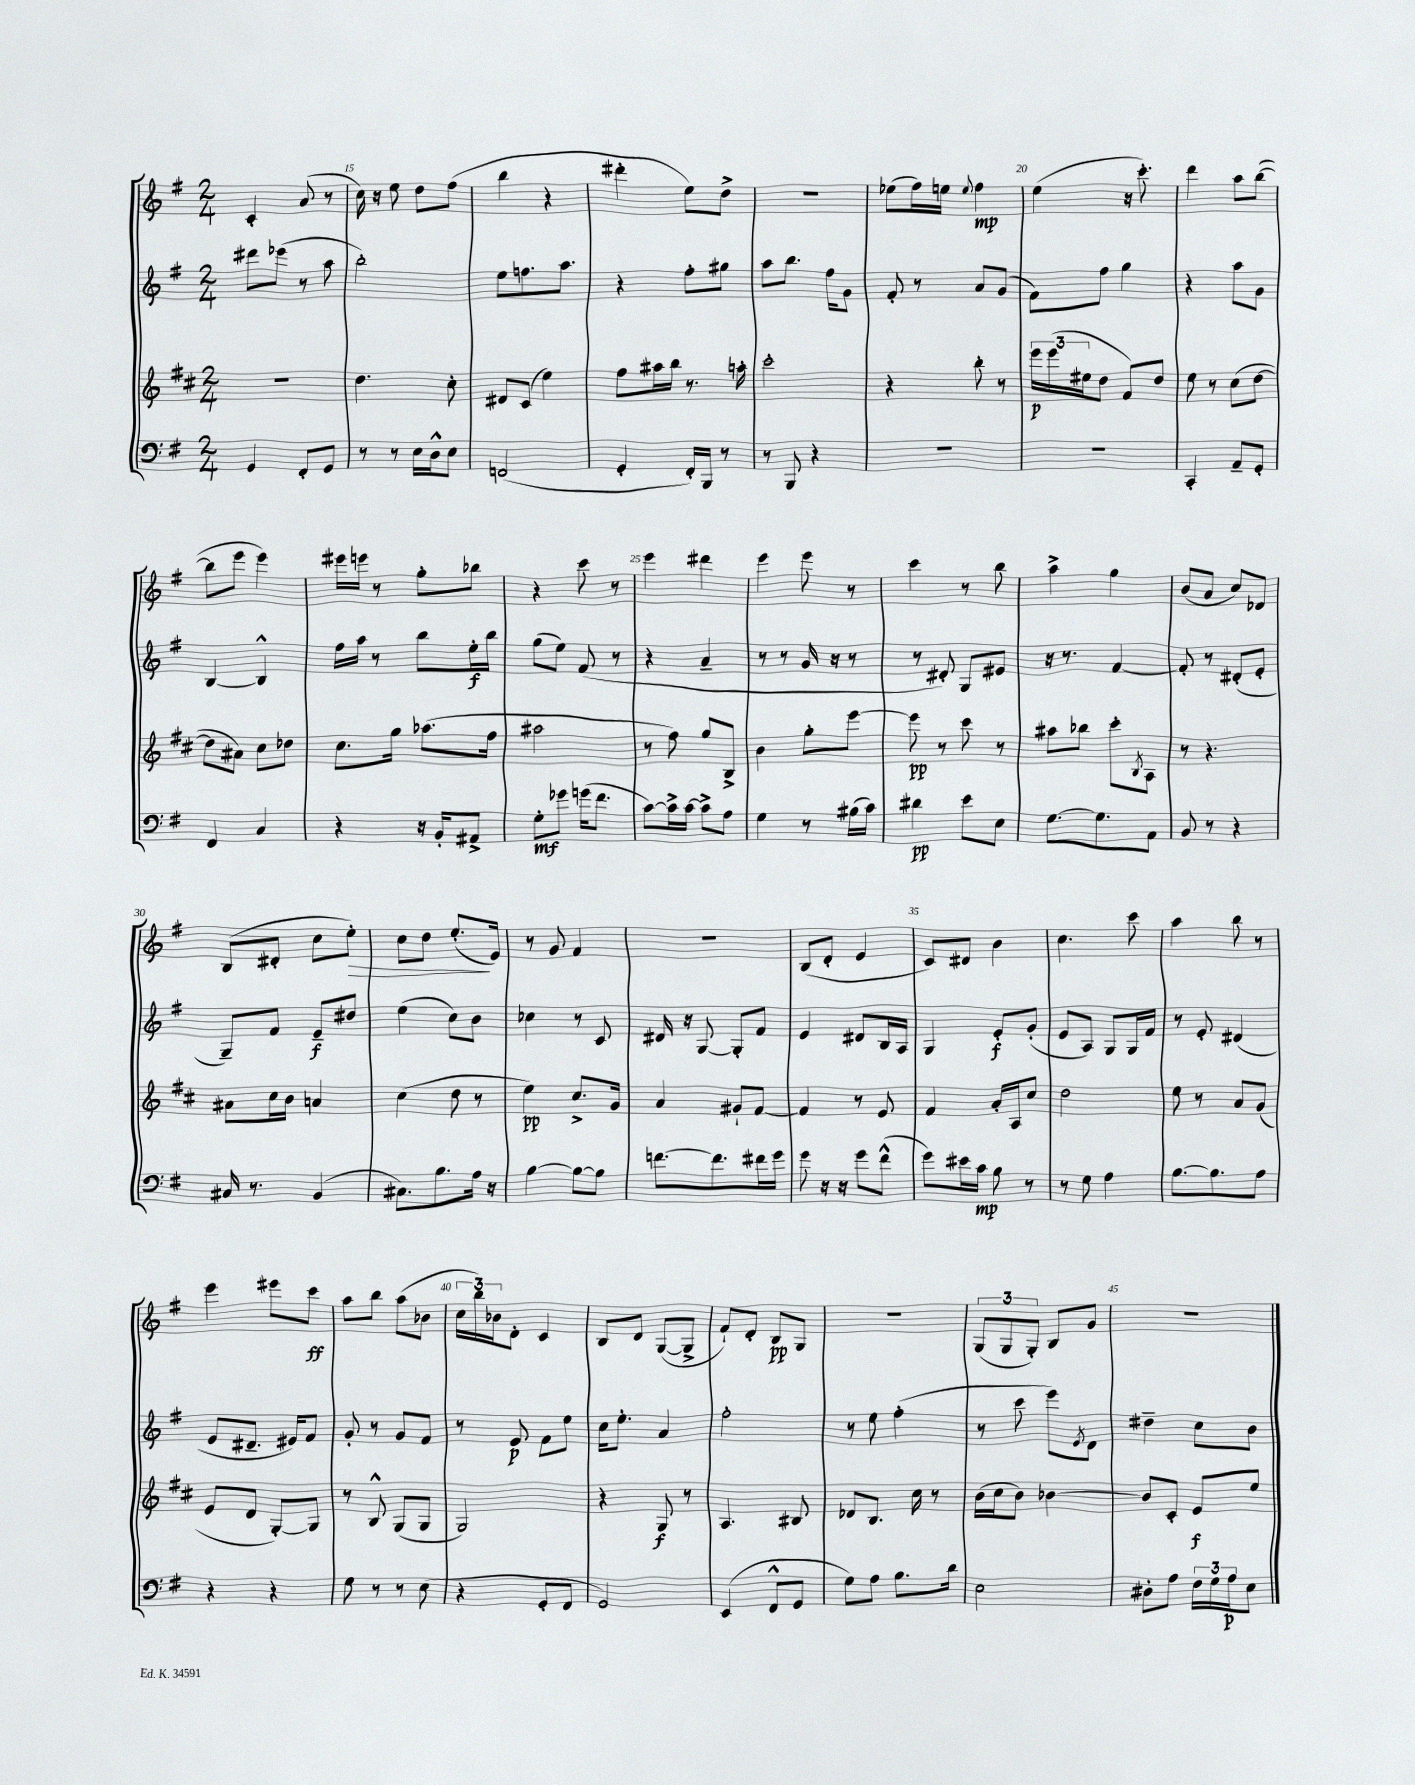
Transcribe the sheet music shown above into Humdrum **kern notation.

**kern	**dynam	**kern	**dynam	**kern	**dynam	**kern	**dynam
*part4	*part4	*part3	*part3	*part2	*part2	*part1	*part1
*staff4	*staff4	*staff3	*staff3	*staff2	*staff2	*staff1	*staff1
*clefF4	*	*clefG2	*	*clefG2	*	*clefG2	*
*k[f#]	*	*k[f#c#]	*	*k[f#]	*	*k[f#]	*
*M2/4	*	*M2/4	*	*M2/4	*	*M2/4	*
=14	=14	=14	=14	=14	=14	=14	=14
4GG/	.	2r	.	8ddd#X\L	.	4c'/	.
.	.	.	.	(8eee-X\J	.	.	.
8FF#'/L	.	.	.	8r	.	(8a/	.
8GG/J	.	.	.	8aa\	.	8r	.
=15	=15	=15	=15	=15	=15	=15	=15
8r	.	4.dd\	.	2bb'\)	.	16cc\)	.
.	.	.	.	.	.	16r	.
8r	.	.	.	.	.	8ee\	.
16E\LL	.	.	.	.	.	8dd\L	.
16D^^\J	.	.	.	.	.	.	.
8E\J	.	8cc#'\	.	.	.	(8ff#\J	.
=16	=16	=16	=16	=16	=16	=16	=16
(2FFn/	.	8d#X/L	.	8ee\L	.	4bb\	.
.	.	(8c#/J	.	8.ffn\	.	.	.
.	.	4ee\)	.	.	.	4r	.
.	.	.	.	8.aa\J	.	.	.
=17	=17	=17	=17	=17	=17	=17	=17
4GG'/	.	8ff#\L	.	4r	.	4ddd#X'\	.
.	.	16aa#X\L	.	.	.	.	.
.	.	16bb\JJ	.	.	.	.	.
16FF#'/LL)	.	8.r	.	8ff#'\L	.	8ee\L)	.
16BBB/JJ	.	.	.	.	.	.	.
8r	.	.	.	8gg#X\J	.	8dd^\J	.
.	.	16aan'\	.	.	.	.	.
=18	=18	=18	=18	=18	=18	=18	=18
8r	.	2ccc#'\	.	8aa\L	.	2r	.
8BBB/	.	.	.	8.bb\J	.	.	.
4r	.	.	.	.	.	.	.
.	.	.	.	16ff#\KL	.	.	.
.	.	.	.	8g\J	.	.	.
=19	=19	=19	=19	=19	=19	=19	=19
2r	.	4r	.	8f#'/	.	(8ee-X\L	.
.	.	.	.	8r	.	16ff#\L)	.
.	.	.	.	.	.	16een\JJ	.
.	.	.	.	.	.	8qqee/	.
.	.	8bb'\	.	8a/L	.	4ff#\	mp
.	.	8r	.	(8g/J	.	.	.
=20	=20	=20	=20	=20	=20	=20	=20
2r	.	24eee\LL	p	8f#\L)	.	(4ee\	.
.	.	(24eee\	.	.	.	.	.
.	.	24ee#X\J	.	.	.	.	.
.	.	8dd\J	.	8ff#\J	.	.	.
.	.	8f#/L)	.	4gg\	.	16r	.
.	.	.	.	.	.	8.ccc'\)	.
.	.	8dd/J	.	.	.	.	.
=21	=21	=21	=21	=21	=21	=21	=21
4CC'/	.	8ee\	.	4r	.	4ddd\	.
.	.	8r	.	.	.	.	.
8AA~/L	.	(8cc#\L	.	8aa\L	.	8aa\L	.
8GG'/J	.	[8dd\J	.	8g\J	.	([8bb\J	.
!!LO:LB:g=z
=22	=22	=22	=22	=22	=22	=22	=22
4FF#/	.	8dd\L]	.	[4B/	.	8bb\L]	.
.	.	8a#X\J)	.	.	.	8eee\J	.
4C/	.	8cc#\L	.	4B^^/]	.	4eee\)	.
.	.	8dd-X\J	.	.	.	.	.
=23	=23	=23	=23	=23	=23	=23	=23
4r	.	8.cc#\L	.	16ff#\LL	.	16eee#X\LL	.
.	.	.	.	16aa\JJ	.	16eeen\JJ	.
.	.	.	.	8r	.	8r	.
.	.	16gg\Jk	.	.	.	.	.
16r	.	(8.aa-X\L	.	8bb\L	.	8gg'\L	.
16BB'/KL	.	.	.	.	.	.	.
8AA#X^/J	.	.	.	16ee'\L	f	8bb-X\J	.
.	.	16ff#\Jk	.	16bb\JJ	.	.	.
=24	=24	=24	=24	=24	=24	=24	=24
8G'\L	mf	2aa#X\	.	(8gg\L	.	4r	.
8g-X\J	.	.	.	8ee\J)	.	.	.
(16gn\KL	.	.	.	(8f#/	.	8ccc\	.
8.f#\J	.	.	.	.	.	.	.
.	.	.	.	8r	.	8r	.
=25	=25	=25	=25	=25	=25	=25	=25
[8c\L)	.	8r	.	4r	.	4eee\	.
16c^\L]	.	8ff#\)	.	.	.	.	.
[16c\JJ	.	.	.	.	.	.	.
8c^\L]	.	8gg/L	.	4a~/	.	4ddd#X\	.
8A\J	.	8B^/J	.	.	.	.	.
=26	=26	=26	=26	=26	=26	=26	=26
4G\	.	4b\	.	8r	.	4eee\	.
.	.	.	.	8r	.	.	.
8r	.	8gg'\L	.	16g/	.	8eee\	.
.	.	.	.	16r	.	.	.
(16B#X\LL	.	[8eee\J	.	8r	.	8r	.
16c\JJ)	.	.	.	.	.	.	.
=27	=27	=27	=27	=27	=27	=27	=27
4d#X\	pp	8eee\]	pp	8r	.	4ccc\	.
.	.	8r	.	8d#X'/)	.	.	.
8e\L	.	8ccc#\	.	8G/L	.	8r	.
8E\J	.	8r	.	8e#X/J	.	8bb\	.
=28	=28	=28	=28	=28	=28	=28	=28
[8.G\L	.	8aa#X\L	.	16r	.	4aa^\	.
.	.	.	.	8.r	.	.	.
.	.	8bb-X\J	.	.	.	.	.
8.G\]	.	.	.	.	.	.	.
.	.	8ccc#'\L	.	[4f#/	.	4gg\	.
.	.	8qB/	.	.	.	.	.
8AA\J	.	8A\J	.	.	.	.	.
=29	=29	=29	=29	=29	=29	=29	=29
8BB/	.	8r	.	8f#'/]	.	(8b/L	.
8r	.	4.r	.	8r	.	8a/J	.
4r	.	.	.	(8d#X'/L	.	8cc/L)	.
.	.	.	.	8e'/J	.	8d-X/J	.
!!LO:LB:g=z
=30	=30	=30	=30	=30	=30	=30	=30
16C#X/	.	8a#X\L	.	8G~/L)	.	(8B/L	.
8.r	.	.	.	.	.	.	.
.	.	16cc#\L	.	8f#/J	.	8d#X'/J	.
.	.	16b\JJ	.	.	.	.	.
(4BB/	.	4an/	.	8e~/L	f	8cc\L	.
!	!	!	!	!	!	!	!LO:HP:b
.	.	.	.	8dd#X/J	.	8ee'\J)	>
=31	=31	=31	=31	=31	=31	=31	=31
8.C#X\L)	.	(4cc#\	.	(4ee\	.	8cc\L	.
.	.	.	.	.	.	8dd\J	.
8.B\	.	.	.	.	.	.	.
.	.	8dd\	.	8cc\L)	.	(8.ee'/L	.
16A\Jk	.	8r	.	8b\J	.	.	.
16r	.	.	.	.	.	16e/Jk)	]
=32	=32	=32	=32	=32	=32	=32	=32
[4B\	.	4ee\)	pp	4cc-X\	.	8r	.
.	.	.	.	.	.	8g/	.
8B\L_	.	8.cc#^/L	.	8r	.	4f#/	.
8B\J]	.	.	.	8c/	.	.	.
.	.	16g/Jk	.	.	.	.	.
=33	=33	=33	=33	=33	=33	=33	=33
[8.fn\L	.	4a/	.	16d#X/	.	2r	.
.	.	.	.	16r	.	.	.
.	.	.	.	[8G/	.	.	.
8.f\]	.	.	.	.	.	.	.
.	.	8g#X`/L	.	8G'/L]	.	.	.
16f#X\L	.	[8f#/J	.	8f#/J	.	.	.
16g\JJ	.	.	.	.	.	.	.
=34	=34	=34	=34	=34	=34	=34	=34
8g\	.	4f#/]	.	4e/	.	(8B/L	.
16r	.	.	.	.	.	8d'/J	.
16r	.	.	.	.	.	.	.
8g\L	.	8r	.	8d#X/L	.	4e/	.
(8f#^^\J	.	8e/	.	16B/L	.	.	.
.	.	.	.	16A/JJ	.	.	.
=35	=35	=35	=35	=35	=35	=35	=35
8g\L)	.	4f#/	.	4G/	.	8c/L)	.
16e#X\L	.	.	.	.	.	8d#X/J	.
16c\JJ	mp	.	.	.	.	.	.
8B\	.	16a'/LL	.	8e'/L	f	4b\	.
.	.	16A/J	.	.	.	.	.
8r	.	8cc#/J	.	(8g'/J	.	.	.
=36	=36	=36	=36	=36	=36	=36	=36
8r	.	2dd\	.	8e/L	.	4.cc\	.
8G\	.	.	.	8A/J)	.	.	.
4A\	.	.	.	8G/L	.	.	.
.	.	.	.	16G/L	.	8ccc\	.
.	.	.	.	16f#/JJ	.	.	.
=37	=37	=37	=37	=37	=37	=37	=37
[8.B\L	.	8ee\	.	8r	.	4aa\	.
.	.	8r	.	8e'/	.	.	.
8.B\]	.	.	.	.	.	.	.
.	.	8a/L	.	(4d#X/	.	8bb\	.
8A\J	.	(8g/J	.	.	.	8r	.
!!LO:LB:g=z
=38	=38	=38	=38	=38	=38	=38	=38
4r	.	8e/L	.	8e/L	.	4eee\	.
.	.	8d/J	.	8.d#X~/J	.	.	.
4r	.	[8G'/L)	.	.	.	8eee#X\L	.
.	.	.	.	16e#X/KL)	.	.	.
.	.	8G/J]	.	8f#/J	.	8ccc\J	ff
=39	=39	=39	=39	=39	=39	=39	=39
8G\	.	8r	.	8g'/	.	8aa\L	.
8r	.	8B^^/	.	8r	.	8bb\J	.
8r	.	(8G/L	.	8g/L	.	(8aa\L	.
(8E\	.	8G/J	.	8f#/J	.	8b-X\J	.
=40	=40	=40	=40	=40	=40	=40	=40
4r	.	2G/)	.	8r	.	24cc\LL	.
.	.	.	.	.	.	24bb\)	.
.	.	.	.	.	.	24b-X\J	.
.	.	.	.	8e/	p	8d'\J	.
8GG'/L	.	.	.	8f#\L	.	4c/	.
8FF#/J	.	.	.	8ee\J	.	.	.
=41	=41	=41	=41	=41	=41	=41	=41
2GG/)	.	4r	.	16cc\KL	.	8B/L	.
.	.	.	.	8.ee'\J	.	.	.
.	.	.	.	.	.	8d/J	.
.	.	8G/	f	4a/	.	([8G/L	.
.	.	8r	.	.	.	8G^/J]	.
=42	=42	=42	=42	=42	=42	=42	=42
(4EE/	.	4.A/	.	2ff#'\	.	8f#`/L)	.
.	.	.	.	.	.	8d'/J	.
8FF#^^/L	.	.	.	.	.	8B/L	pp
8GG/J	.	8B#X/	.	.	.	8G/J	.
=43	=43	=43	=43	=43	=43	=43	=43
8G\L)	.	8d-X/L	.	8r	.	2r	.
8A\J	.	8.B/J	.	8ee\	.	.	.
8.B\L	.	.	.	(4ff#'\	.	.	.
.	.	16cc#\	.	.	.	.	.
.	.	8r	.	.	.	.	.
16d\Jk	.	.	.	.	.	.	.
=44	=44	=44	=44	=44	=44	=44	=44
2E\	.	(16b\LL	.	8r	.	(12G/L	.
.	.	16cc#\J	.	.	.	.	.
.	.	.	.	.	.	12G/	.
.	.	8b\J)	.	8ccc\	.	.	.
.	.	.	.	.	.	12G'/J)	.
.	.	[4b-X\	.	8eee\L)	.	8B/L	.
.	.	.	.	8qe/	.	.	.
.	.	.	.	8d\J	.	8g/J	.
=45	=45	=45	=45	=45	=45	=45	=45
8D#X'\L	.	8b-/L]	.	4dd#X~\	.	2r	.
8A\J	.	8c#'/J	.	.	.	.	.
24F#\LL	.	8e/L	f	8cc\L	.	.	.
24G\	.	.	.	.	.	.	.
24A\J	p	.	.	.	.	.	.
8E\J	.	8ee/J	.	8b\J	.	.	.
==	==	==	==	==	==	==	==
*-	*-	*-	*-	*-	*-	*-	*-
